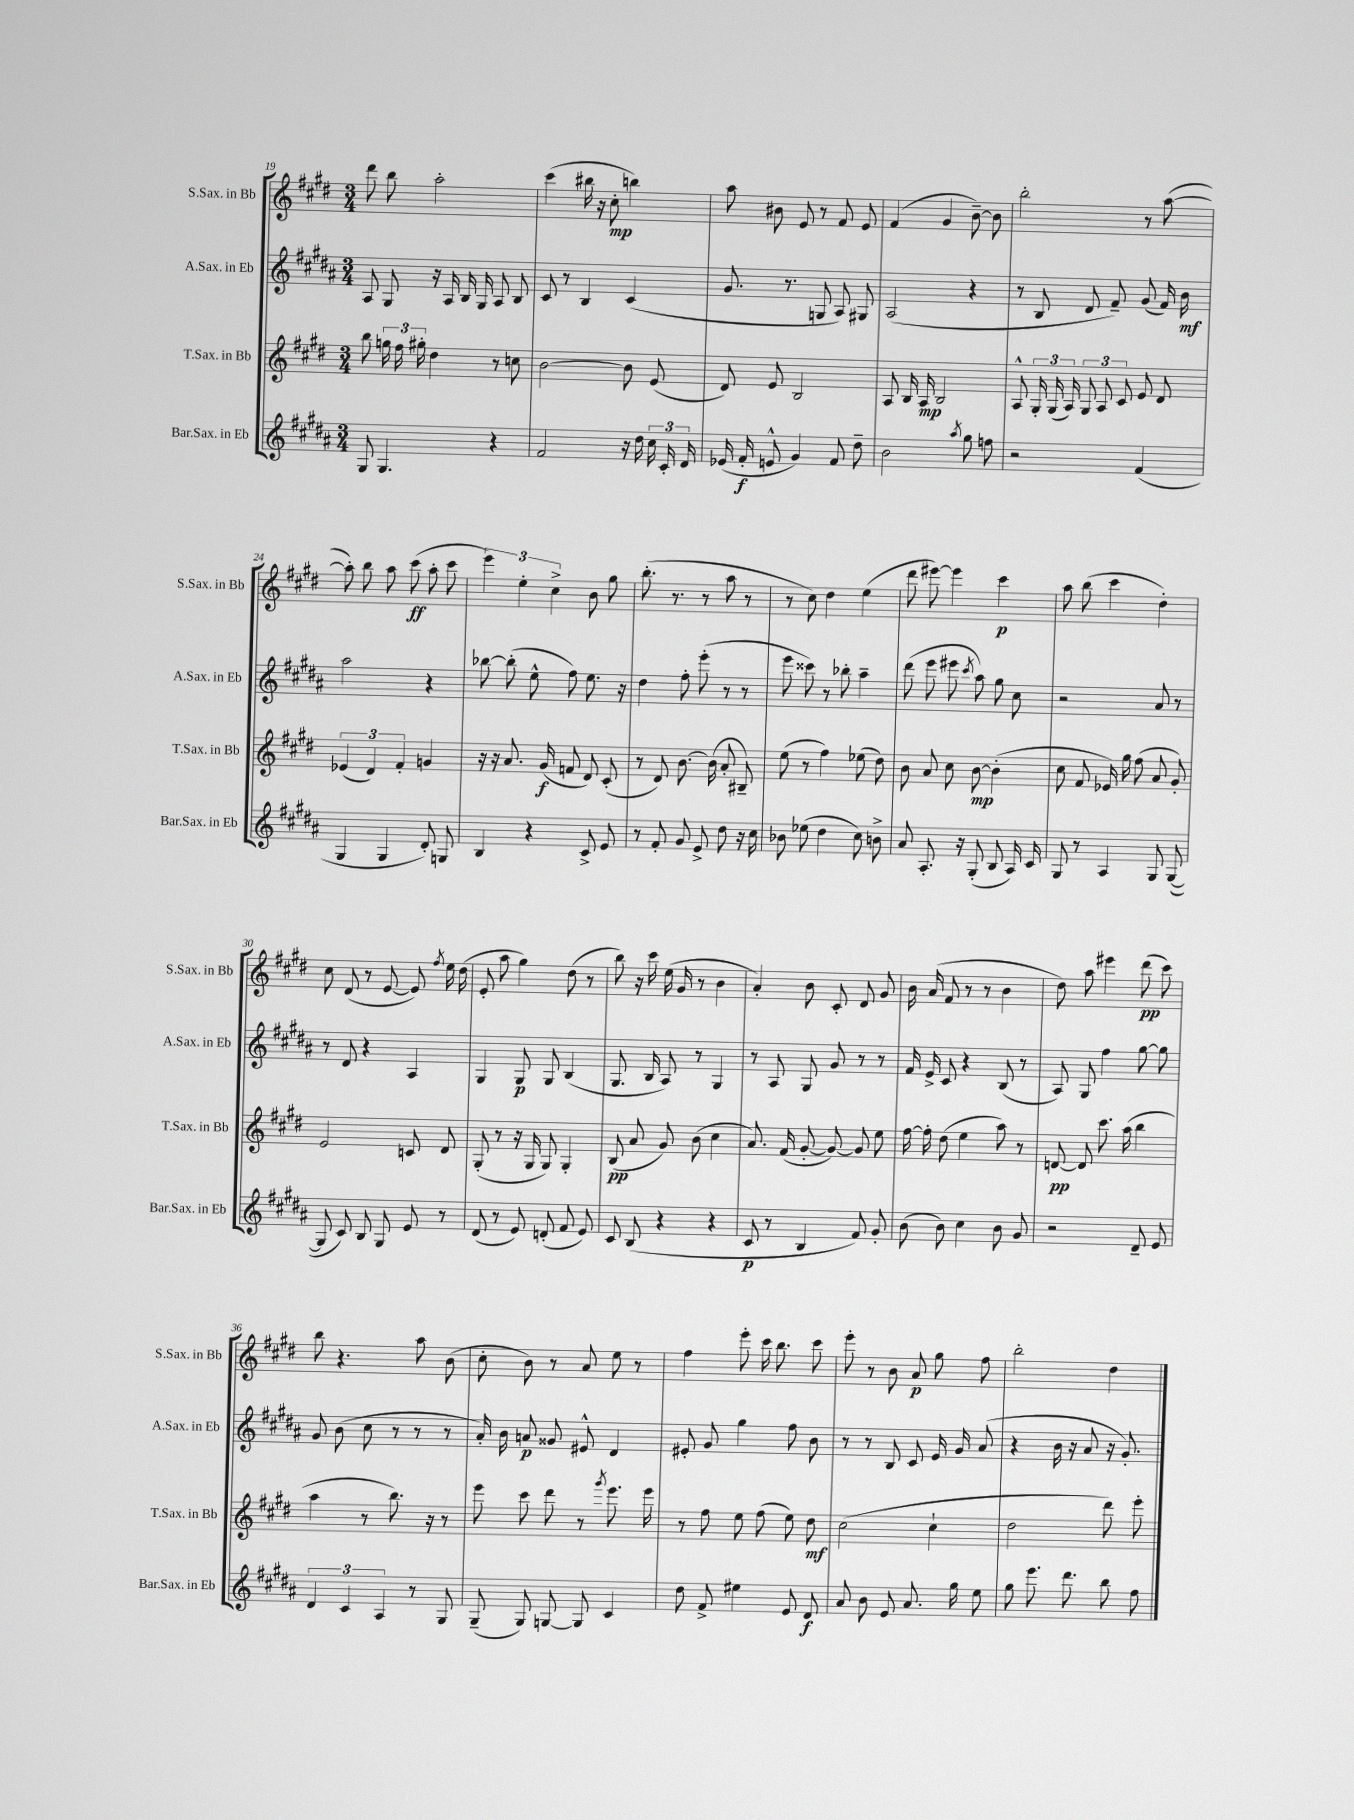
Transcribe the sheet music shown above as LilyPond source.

<<
\new StaffGroup <<
\new Staff = "s0" \with { instrumentName = "S.Sax. in Bb" shortInstrumentName = "S.Sax. in Bb" } {
    \clef treble \key e \major \numericTimeSignature \time 3/4
    \autoBeamOff dis'''8 b''8 a''2-. |
    cis'''4( bis''16 r16 cis''8-.\mp b''4) |
    a''8 bis'8 e'8 r8 fis'8 e'8 |
    fis'4( gis'4 b'8~--) b'8 |
    b''2-. r8 a''8~( |
    a''8-.) b''8 a''8 cis'''8\ff( a''8-. cis'''8 |
    \tuplet 3/2 { e'''4) e''4-. cis''4-> } b'8 gis''8 |
    b''8.-.( r8. r8 a''8 r8 |
    r8 cis''8) dis''4 e''4( |
    dis'''8 eis'''8~) eis'''4 cis'''4\p |
    a''8 b''8( cis'''4 dis''4-.) |
    cis''8 dis'8( r8 e'8~ e'8) \acciaccatura { fis''8 } e''16 dis''16( |
    e'8-. a''8 gis''4) dis''8( r8 |
    b''8) r16 cis'''16 e''16( gis'16 r8 b'4 |
    a'4-.) b'8 cis'8-. dis'8 gis'8 |
    b'16 a'16( fis'8 r8 r8 b'4 |
    dis''8) a''8 eis'''4 dis'''8\pp( cis'''8) |
    b''8 r4. a''8 b'8( |
    cis''8-. b'8) r8 a'8 e''8 r8 |
    fis''4 e'''8-. cis'''16 b''8. cis'''8 |
    e'''8-. r8 b'8 a'8\p gis''8 fis''8 |
    b''2-. dis''4 \bar "|." |
}
\new Staff = "s1" \with { instrumentName = "A.Sax. in Eb" shortInstrumentName = "A.Sax. in Eb" } {
    \clef treble \key b \major \numericTimeSignature \time 3/4
    \autoBeamOff ais8 gis8 r16 ais16 b16 gis16 ais8 b8 |
    cis'8 r8 b4 cis'4( |
    gis'8. r8. g8 ais8) gis8 |
    ais2( r4 |
    r8 b8 dis'8 fis'8--) gis'8( fis'16) b'16\mf |
    ais''2 r4 |
    bes''8~ bes''8-.( e''8-^ fis''8) e''8. r16 |
    dis''4 fis''8-. e'''8-.( r8 r8 |
    e'''8 cisis'''8) r8 bes''8-. ais''4-- |
    dis'''8( e'''8 eis'''8 \acciaccatura { cis'''8 } ais''8) gis''8 cis''8 |
    r2 ais'8 r8 |
    r8 dis'8 r4 ais4 |
    gis4 gis8\p gis8 b4( |
    gis8. b16 ais8) r8 gis4 |
    r8 ais8 gis8 gis'8 r8 r8 |
    fis'16 e'16-> cis'8 r4 b8( r8 |
    ais8) gis8 fis''4 gis''8~ gis''8 |
    gis'8 b'8( cis''8 r8 r8 r8 |
    ais'16-.) b'16 a'8\p gisis'8 eis'8-^ dis'4 |
    eis'8-. gis'8 gis''4 fis''8 b'8 |
    r8 r8 b8 cis'8 e'16 gis'16 ais'8( |
    r4 b'16 r16 ais'8 r16 gis'8.-.) \bar "|." |
}
\new Staff = "s2" \with { instrumentName = "T.Sax. in Bb" shortInstrumentName = "T.Sax. in Bb" } {
    \clef treble \key e \major \numericTimeSignature \time 3/4
    \autoBeamOff b''8 \tuplet 3/2 { g''16 fis''16 gis''16-. } dis''4 r8 c''8 |
    b'2~ b'8 e'8( |
    dis'8) e'8 b2 |
    a8 b16 a16\mp b2 |
    a8-^ \tuplet 3/2 { gis16-. gis16( a16) } \tuplet 3/2 { gis8 a8 cis'8 } e'8 dis'8 |
    \tuplet 3/2 { ees'4( dis'4) fis'4-. } g'4 |
    r16 r16 a'8. gis'16\f( f'8 dis'8) cis'8-.( |
    r8 dis'8) b'8.~ b'16( a'8-. bis8--) |
    e''8( r8 fis''4) ees''8( dis''8) |
    b'8 a'8 cis''8 b'8~\mp b'4-.( |
    cis''8 fis'8 ees'16) gis''16 fis''8( a'8 gis'8-.) |
    e'2 c'8 dis'8 |
    gis8-.( r8 r16 gis16 gis8) gis4-. |
    b8\pp( a'8 gis'8) b'8( cis''4 |
    a'8.) fis'16( gis'8~-. gis'8~) gis'8 e''8 |
    fis''16~ fis''16-. dis''8( e''4 a''8) r8 |
    d'8~\pp d'8 cis'''8. a''16( b''4 |
    a''4 r8 b''8.) r16 r8 |
    e'''8 cis'''8 dis'''8 r8 \acciaccatura { gis'''8 } e'''8. e'''16 |
    r8 fis''8 e''8 fis''8( e''8) dis''8\mf |
    cis''2( cis''4-! |
    dis''2 dis'''8) e'''8-. \bar "|." |
}
\new Staff = "s3" \with { instrumentName = "Bar.Sax. in Eb" shortInstrumentName = "Bar.Sax. in Eb" } {
    \clef treble \key b \major \numericTimeSignature \time 3/4
    \autoBeamOff gis8 gis4. r4 |
    fis'2 r16 dis''16 \tuplet 3/2 { cis''16 cis'16-. dis'16 } |
    ees'16( fis'16-.\f e'8-^ gis'4) fis'8 dis''8-- |
    b'2 \acciaccatura { ais''8 } gis''8 f''8 |
    r2 fis'4( |
    gis4 gis4 dis'8-.) g8 |
    b4 r4 cis'8-> e'8 |
    r8 fis'8-. gis'8 e'8-> dis''8 r16 cis''16 |
    bes'8 ees''8( dis''4 cis''8) b'8-> |
    ais'8 ais8.-. r16 gis8-.( b8 ais16) cis'16 |
    gis8 r8 ais4 gis8 gis8~( |
    gis8 cis'8) b8 gis8 e'8 r8 |
    dis'8( r8 e'8) d'8-.( fis'8 e'8) |
    cis'8 b8( r4 r4 |
    cis'8\p r8 b4 fis'8) gis'8-. |
    b'8( b'8) cis''4 b'8 gis'8 |
    r2 dis'8-- e'8 |
    \tuplet 3/2 { dis'4 cis'4 ais4 } r8 gis8 |
    gis8--( gis8) g8~ g8 cis'4 |
    dis''8 fis'8-> eis''4 e'8 dis'8\f |
    ais'8 b'8 e'8 ais'8. gis''16 e''8 |
    gis''8 e'''8. dis'''8. b''8 fis''8 \bar "|." |
}
>>
>>
\layout { \context { \Score currentBarNumber = #19 } }
